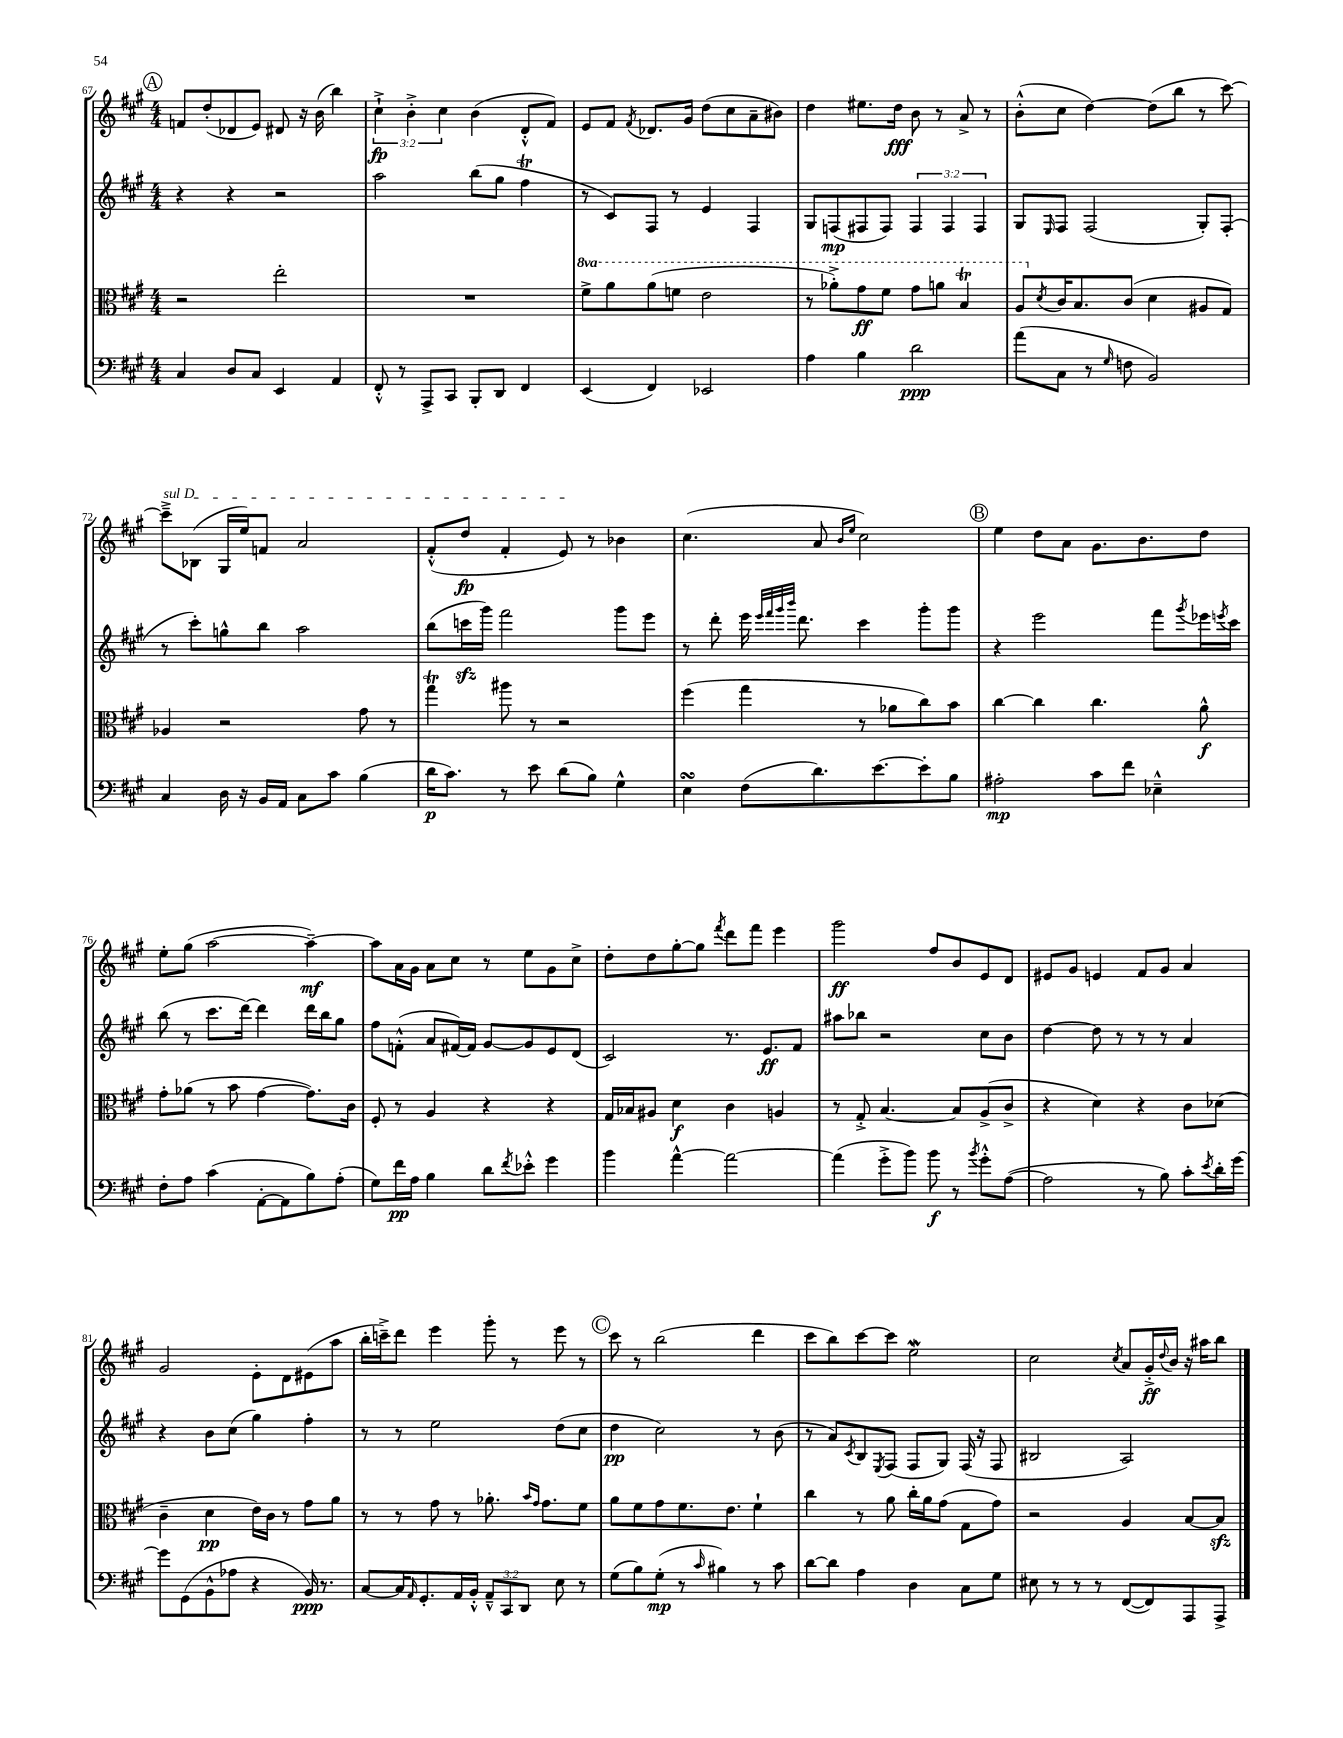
<<
\new StaffGroup <<
\new Staff = "s0" {
    \clef treble \key a \major \numericTimeSignature \time 4/4 \override Staff.TupletNumber.text = #tuplet-number::calc-fraction-text
    \mark \markup { \circle "A" } f'8 d''8-.( des'8 e'8) dis'8 r16 b'16( b''4) |
    \tuplet 3/2 { cis''4-!->\fp b'4-.-> cis''4 } b'4( d'8-.-^ fis'8) |
    e'8 fis'8 \acciaccatura { fis'8 } des'8. gis'16 d''8( cis''8 a'8-- bis'8) |
    d''4 eis''8. d''16\fff b'8 r8 a'8-> r8 |
    b'8-.-^( cis''8 d''4~) d''8( b''8 r8 cis'''8~) |
    \once \override TextSpanner.bound-details.left.text = \markup { \italic "sul D" } cis'''8--->\startTextSpan bes8( gis16 e''16) f'8 a'2 |
    fis'8-.-^( d''8\fp fis'4-. e'8\stopTextSpan) r8 bes'4 |
    cis''4.( a'8 \grace { b'16 e''16 } cis''2) |
    \mark \markup { \circle "B" } e''4 d''8 a'8 gis'8. b'8. d''8 |
    e''8-. gis''8( a''2~ a''4~--\mf) |
    a''8 a'16 gis'16 a'8 cis''8 r8 e''8 gis'8 cis''8-> |
    d''8-. d''8 gis''8~-. gis''8 \acciaccatura { fis'''8 } d'''8 fis'''8 e'''4 |
    gis'''2\ff fis''8 b'8 e'8 d'8 |
    eis'8 gis'8 e'4 fis'8 gis'8 a'4 |
    gis'2 e'8-. d'8 eis'8( a''8 |
    b''16-. c'''16--->) d'''8 e'''4 gis'''8-. r8 e'''8 r8 |
    \mark \markup { \circle "C" } cis'''8 r8 b''2( d'''4 |
    cis'''8 b''8) cis'''8~ cis'''8 e''2\mordent |
    cis''2 \acciaccatura { cis''8 } a'8 gis'16-.->\ff \appoggiatura { d''8 } b'16 r16 ais''16 b''8 \bar "|." |
}
\new Staff = "s1" {
    \clef treble \key a \major \numericTimeSignature \time 4/4 \override Staff.TupletNumber.text = #tuplet-number::calc-fraction-text
    \mark \markup { \circle "A" } r4 r4 r2 |
    a''2 b''8( gis''8 fis''4\trill |
    r8 cis'8) fis8 r8 e'4 fis4 |
    gis8 f8\mp( fis8 fis8) \tuplet 3/2 { fis4 fis4 fis4 } |
    gis8 \grace { e16 } fis8 fis2( gis8-.) fis8-.( |
    r8 cis'''8-.) g''8-^ b''8 a''2 |
    b''8( c'''16\sfz gis'''16) fis'''2 gis'''8 e'''8 |
    r8 d'''8-. e'''16 \grace { e'''32 fis'''32 gis'''32 b'''32 } d'''8. cis'''4 gis'''8-. gis'''8 |
    \mark \markup { \circle "B" } r4 e'''2 fis'''8 \acciaccatura { gis'''8 } ees'''16 \acciaccatura { e'''8 } cis'''16 |
    b''8( r8 cis'''8. d'''16~) d'''4 d'''16 b''16 gis''8 |
    fis''8 f'8-.-^( a'8 fis'16~) fis'16 gis'8~ gis'8 e'8 d'8( |
    cis'2) r8. e'8.\ff fis'8 |
    ais''8 bes''8 r2 cis''8 b'8 |
    d''4~ d''8 r8 r8 r8 a'4 |
    r4 b'8 cis''8( gis''4) fis''4-. |
    r8 r8 e''2 d''8( cis''8 |
    \mark \markup { \circle "C" } d''4\pp cis''2) r8 b'8( |
    r8 a'8) \acciaccatura { cis'8 } b8 \acciaccatura { e8 } fis8( fis8 gis8) fis16( r16 fis8 |
    bis2 a2) \bar "|." |
}
\new Staff = "s2" {
    \clef alto \key a \major \numericTimeSignature \time 4/4 \set Staff.ottavationMarkups = #ottavation-simple-ordinals
    \mark \markup { \circle "A" } r2 e''2-. |
    R1 |
    \ottava #1 fis''8-> a''8 a''8( f''8 e''2 |
    r8 aes''8-.->) gis''8\ff fis''8 gis''8 a''8 b'4\trill |
    a'8 \ottava #0 \acciaccatura { d'8 } cis'16 b8. cis'8( d'4 ais8 gis8) |
    aes4 r2 gis'8 r8 |
    gis''4\trill ais''8 r8 r2 |
    fis''4( gis''4 r8 aes'8 cis''8) b'8 |
    \mark \markup { \circle "B" } cis''4~ cis''4 cis''4. a'8-^\f |
    gis'8-. aes'8( r8 b'8 gis'4~ gis'8.) cis'16 |
    fis8-. r8 a4 r4 r4 |
    gis16 bes16 ais8 d'4\f cis'4 a4 |
    r8 gis8-.-> b4.~ b8 a8->( cis'8-> |
    r4 d'4) r4 cis'8 des'8( |
    cis'4-- d'4\pp e'16) cis'16 r8 gis'8 a'8 |
    r8 r8 gis'8 r8 aes'8.-. \grace { b'16 gis'16 } gis'8. fis'8 |
    \mark \markup { \circle "C" } a'8 fis'8 gis'8 fis'8. e'8. fis'4-! |
    cis''4 r8 a'8 cis''16-. a'16 gis'8( gis8 gis'8) |
    r2 a4 b8~ b8\sfz \bar "|." |
}
\new Staff = "s3" {
    \clef bass \key a \major \numericTimeSignature \time 4/4 \override Staff.TupletNumber.text = #tuplet-number::calc-fraction-text
    \mark \markup { \circle "A" } cis4 d8 cis8 e,4 a,4 |
    fis,8-.-^ r8 a,,8-> cis,8 b,,8-. d,8 fis,4 |
    e,4( fis,4) ees,2 |
    a4 b4 d'2\ppp |
    a'8( cis8 r8 \grace { gis16 } f8 b,2) |
    cis4 d16 r16 b,16 a,16 cis8 cis'8 b4( |
    d'16\p cis'8.) r8 e'8 d'8( b8) gis4-^ |
    e4\turn fis8( d'8.) e'8.~ e'8-. b8 |
    \mark \markup { \circle "B" } ais2-.\mp cis'8 fis'8 ees4---^ |
    fis8-. a8 cis'4( a,8~-. a,8 b8) a8-.( |
    gis8) fis'16\pp a16 b4 d'8 \acciaccatura { fis'8 } ees'8-.-^ gis'4 |
    b'4 a'4~-^ a'2~ |
    a'4( gis'8-.-> b'8) b'8\f r8 \acciaccatura { b'8 } gis'8-.-^ a8~( |
    a2 r8 b8) cis'8-. \acciaccatura { e'8 } d'16-. gis'16~ |
    gis'8 gis,8( b,8-^ aes8 r4 b,16\ppp) r8. |
    cis8~ cis16 \grace { a,16 } gis,8.-. a,16 b,16-.-^ \tuplet 3/2 { a,8---^ cis,8 d,8 } e8 r8 |
    \mark \markup { \circle "C" } gis8( b8) gis8-.\mp( r8 \grace { cis'16 } bis4) r8 cis'8 |
    d'8~ d'8 a4 d4 cis8 gis8 |
    eis8 r8 r8 r8 fis,8~( fis,8) a,,8 a,,8-> \bar "|." |
}
>>
>>
\layout { \context { \Score currentBarNumber = #67 } }
